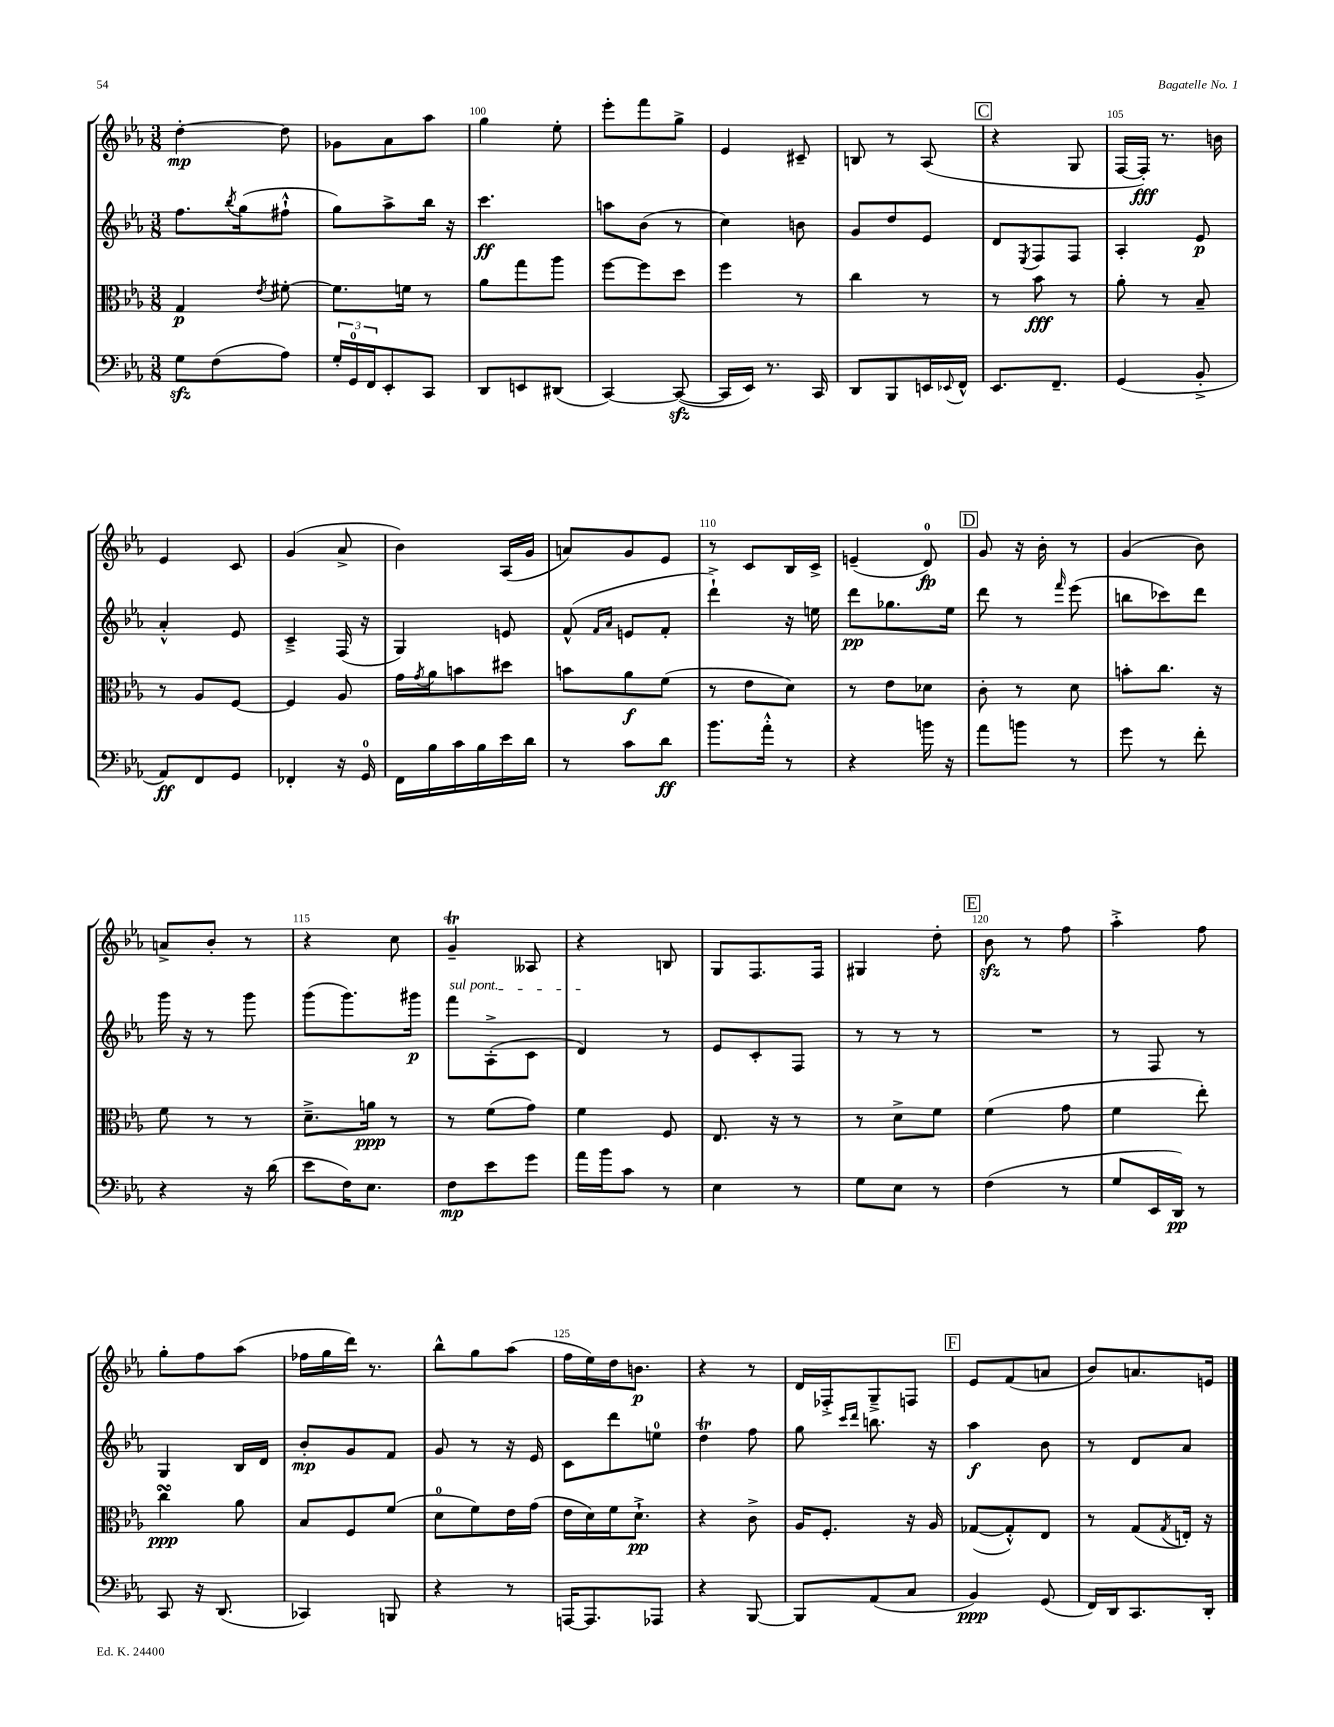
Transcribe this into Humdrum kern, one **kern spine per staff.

**kern	**dynam	**kern	**dynam	**kern	**dynam	**kern	**dynam
*part4	*part4	*part3	*part3	*part2	*part2	*part1	*part1
*staff4	*staff4	*staff3	*staff3	*staff2	*staff2	*staff1	*staff1
*clefF4	*	*clefC3	*	*clefG2	*	*clefG2	*
*k[b-e-a-]	*	*k[b-e-a-]	*	*k[b-e-a-]	*	*k[b-e-a-]	*
*M3/8	*	*M3/8	*	*M3/8	*	*M3/8	*
=98	=98	=98	=98	=98	=98	=98	=98
8Gzz\L	.	4G/	p	8.ff\L	.	[4dd'\	mp
(8F\	.	.	.	.	.	.	.
.	.	.	.	8qbb-/	.	.	.
.	.	.	.	(16gg\k	.	.	.
.	.	8qe-/	.	.	.	.	.
8A-\J)	.	[8f#X'\	.	8ff#X`^^\J	.	8dd\]	.
=99	=99	=99	=99	=99	=99	=99	=99
24G'/LL	.	8.f#\L]	.	8gg\L)	.	8g-X\L	.
24GG/	.	.	.	.	.	.	.
24FF/J	.	.	.	.	.	.	.
8EE-'/	.	.	.	8aa-^\	.	8a-\	.
.	.	16fn\Jk	.	.	.	.	.
8CC/J	.	8r	.	16bb-\Jk	.	8aa-\J	.
.	.	.	.	16r	.	.	.
=100	=100	=100	=100	=100	=100	=100	=100
8DD/L	.	8a-\L	.	4.ccc\	ff	4gg\	.
8EEn/	.	8gg\	.	.	.	.	.
(8DD#X/J	.	8aa-\J	.	.	.	8ee-'\	.
=101	=101	=101	=101	=101	=101	=101	=101
[4CC/)	.	[8ff\L	.	8aan\L	.	8eee-'\L	.
.	.	8ff\]	.	(8b-\J	.	8fff\	.
(8CCzz/_	.	8dd\J	.	8r	.	8gg^\J	.
=102	=102	=102	=102	=102	=102	=102	=102
16CC/LL]	.	4ff\	.	4cc\)	.	4e-/	.
16EE-/JJ)	.	.	.	.	.	.	.
8.r	.	.	.	.	.	.	.
.	.	8r	.	8bn\	.	8c#X~/	.
16CC/	.	.	.	.	.	.	.
=103	=103	=103	=103	=103	=103	=103	=103
8DD/L	.	4cc\	.	8g/L	.	8Bn/	.
8BBB-/	.	.	.	8dd/	.	8r	.
16EEn/L	.	8r	.	8e-/J	.	(8A-/	.
8qqEE-X/	.	.	.	.	.	.	.
16FF^^/JJ	.	.	.	.	.	.	.
!!LO:REH:place=s1:t=C
=104	=104	=104	=104	=104	=104	=104	=104
8.EE-/L	.	8r	.	8d/L	.	4r	.
.	.	.	.	8qE-/	.	.	.
.	.	8b-\	fff	8F/	.	.	.
8.FF~/J	.	.	.	.	.	.	.
.	.	8r	.	8F/J	.	8G/	.
=105	=105	=105	=105	=105	=105	=105	=105
(4GG/	.	8a-'\	.	4A-'/	.	[16F/LL	.
.	.	.	.	.	.	16F'/JJ])	fff
.	.	8r	.	.	.	8.r	.
8BB-'^/	.	8B-~/	.	8e-/	p	.	.
.	.	.	.	.	.	16bn\	.
!!LO:LB:g=z
=106	=106	=106	=106	=106	=106	=106	=106
8AA-/L)	ff	8r	.	4a-'^^/	.	4e-/	.
8FF/	.	8A-/L	.	.	.	.	.
8GG/J	.	[8F/J	.	8e-/	.	8c/	.
=107	=107	=107	=107	=107	=107	=107	=107
4FF-X'/	.	4F/]	.	4c~^/	.	(4g/	.
16r	.	8A-/	.	(16F/	.	8a-^/	.
16GG/	.	.	.	16r	.	.	.
=108	=108	=108	=108	=108	=108	=108	=108
16FF\LL	.	16g\LL	.	4G/)	.	4b-\)	.
.	.	8qg/	.	.	.	.	.
16B-\	.	16a-\J	.	.	.	.	.
16c\	.	8bn\	.	.	.	.	.
16B-\	.	.	.	.	.	.	.
16e-\	.	8dd#X\J	.	8en/	.	(16A-/LL	.
16d\JJ	.	.	.	.	.	16g/JJ	.
=109	=109	=109	=109	=109	=109	=109	=109
8r	.	8bn\L	.	(8f^^/	.	8an/L)	.
.	.	.	.	16qqf/LL	.	.	.
.	.	.	.	16qqa-/JJ	.	.	.
8c\L	.	8a-\	f	8en/L	.	8g/	.
8d\J	ff	(8f\J	.	8f'/J	.	8e-/J	.
=110	=110	=110	=110	=110	=110	=110	=110
8.b-\L	.	8r	.	4ddd`^\)	.	8r	.
.	.	8e-\L	.	.	.	8c/L	.
16a-'^^\Jk	.	.	.	.	.	.	.
8r	.	8d\J)	.	16r	.	16B-/L	.
.	.	.	.	16een\	.	16c^/JJ	.
=111	=111	=111	=111	=111	=111	=111	=111
4r	.	8r	.	8ddd\L	pp	(4en~/	.
.	.	8e-\L	.	8.gg-X\	.	.	.
16bn\	.	8d-X\J	.	.	.	8d/)	fp
16r	.	.	.	16ee-\Jk	.	.	.
!!LO:REH:place=s1:t=D
=112	=112	=112	=112	=112	=112	=112	=112
8a-\L	.	8c'\	.	8ddd\	.	8g/	.
8bn\J	.	8r	.	8r	.	16r	.
.	.	.	.	.	.	16b-'\	.
.	.	.	.	16qqfff/	.	.	.
8r	.	8d\	.	(8eee-\	.	8r	.
=113	=113	=113	=113	=113	=113	=113	=113
8g\	.	8bn'\L	.	8bbn\L	.	(4g/	.
8r	.	8.cc\J	.	8ccc-X\)	.	.	.
8f'\	.	.	.	8ddd\J	.	8b-\)	.
.	.	16r	.	.	.	.	.
!!LO:LB:g=z
=114	=114	=114	=114	=114	=114	=114	=114
4r	.	8f\	.	16ggg\	.	8an^/L	.
.	.	.	.	16r	.	.	.
.	.	8r	.	8r	.	8b-'/J	.
16r	.	8r	.	8ggg\	.	8r	.
(16d\	.	.	.	.	.	.	.
=115	=115	=115	=115	=115	=115	=115	=115
8e-\L	.	8.d~^\L	.	(8ggg\L	.	4r	.
16F\K)	.	.	.	8.ggg\)	.	.	.
8.E-\J	.	16an\Jk	ppp	.	.	.	.
.	.	8r	.	.	.	8cc\	.
.	.	.	.	16ggg#X\Jk	p	.	.
=116	=116	=116	=116	=116	=116	=116	=116
!	!	!	!	!LO:TX:a:i:t=sul pont.	!	!	!
8F\L	mp	8r	.	8fff\L	.	4gt~/	.
8e-\	.	(8f\L	.	(8A-'^\	.	.	.
8g\J	.	8g\J)	.	8c\J	.	8A--X/	.
=117	=117	=117	=117	=117	=117	=117	=117
16a-\LL	.	4f\	.	4d/)	.	4r	.
16b-\J	.	.	.	.	.	.	.
8c\J	.	.	.	.	.	.	.
8r	.	8F/	.	8r	.	8Bn/	.
=118	=118	=118	=118	=118	=118	=118	=118
4E-\	.	8.E-/	.	8e-/L	.	8G/L	.
.	.	.	.	8c'/	.	8.F/	.
.	.	16r	.	.	.	.	.
8r	.	8r	.	8F/J	.	.	.
.	.	.	.	.	.	16F/Jk	.
=119	=119	=119	=119	=119	=119	=119	=119
8G\L	.	8r	.	8r	.	4G#X/	.
8E-\J	.	8d^\L	.	8r	.	.	.
8r	.	8f\J	.	8r	.	8dd'\	.
!!LO:REH:place=s1:t=E
=120	=120	=120	=120	=120	=120	=120	=120
(4F\	.	(4f\	.	4.r	.	8b-zz\	.
.	.	.	.	.	.	8r	.
8r	.	8g\	.	.	.	8ff\	.
=121	=121	=121	=121	=121	=121	=121	=121
8G/L	.	4f\	.	8r	.	4aa-'^\	.
16EE-/L	.	.	.	8F/	.	.	.
16DD/JJ)	pp	.	.	.	.	.	.
8r	.	8ee-'\)	.	8r	.	8ff\	.
!!LO:LB:g=z
=122	=122	=122	=122	=122	=122	=122	=122
8CC/	.	4ccsSSS\	ppp	4G/	.	8gg'\L	.
16r	.	.	.	.	.	8ff\	.
(8.DD/	.	.	.	.	.	.	.
.	.	8a-\	.	16B-/LL	.	(8aa-\J	.
.	.	.	.	16d/JJ	.	.	.
=123	=123	=123	=123	=123	=123	=123	=123
4CC-X/)	.	8B-/L	.	8b-'/L	mp	16ff-X\LL	.
.	.	.	.	.	.	16gg\	.
.	.	8F/	.	8g/	.	16ddd\JJ)	.
.	.	.	.	.	.	8.r	.
8BBBn/	.	(8f/J	.	8f/J	.	.	.
=124	=124	=124	=124	=124	=124	=124	=124
4r	.	8d\L	.	8g/	.	8bb-^^\L	.
.	.	8f\)	.	8r	.	8gg\	.
8r	.	16e-\L	.	16r	.	(8aa-\J	.
.	.	(16g\JJ	.	16e-/	.	.	.
=125	=125	=125	=125	=125	=125	=125	=125
[16AAAn/KL	.	16e-\LL	.	8c\L	.	16ff\LL	.
8.AAA/]	.	16d\)	.	.	.	16ee-\)	.
.	.	16f\J	.	8ddd\	.	16dd\J	.
.	.	8.d`^\J	pp	.	.	8.bn\J	p
8AAA-X/J	.	.	.	8een\J	.	.	.
=126	=126	=126	=126	=126	=126	=126	=126
4r	.	4r	.	4ddt\	.	4r	.
[8BBB-/	.	8c^\	.	8ff\	.	8r	.
=127	=127	=127	=127	=127	=127	=127	=127
8BBB-/L]	.	16A-/KL	.	8gg\	.	16d/LL	.
.	.	8.F'/J	.	.	.	16F-X'^/J	.
.	.	.	.	16qqccc/LL	.	.	.
.	.	.	.	16qqddd/JJ	.	.	.
(8AA-/	.	.	.	8.bbn\	.	8G~^/	.
8C/J	.	16r	.	.	.	8Fn/J	.
.	.	16A-/	.	16r	.	.	.
!!LO:REH:place=s1:t=F
=128	=128	=128	=128	=128	=128	=128	=128
4BB-/)	ppp	([8G-X/L	.	4aa-\	f	8e-/L	.
.	.	8G-'^^/])	.	.	.	(8f/	.
(8GG/	.	8E-/J	.	8b-\	.	8an/J	.
=129	=129	=129	=129	=129	=129	=129	=129
16FF/LL)	.	8r	.	8r	.	8b-/L)	.
16DD/J	.	.	.	.	.	.	.
8.CC/	.	(8G/L	.	8d/L	.	8.an/	.
.	.	8qG/	.	.	.	.	.
.	.	16En'/Jk)	.	8a-/J	.	.	.
16DD'/Jk	.	16r	.	.	.	16en/Jk	.
==	==	==	==	==	==	==	==
*-	*-	*-	*-	*-	*-	*-	*-
